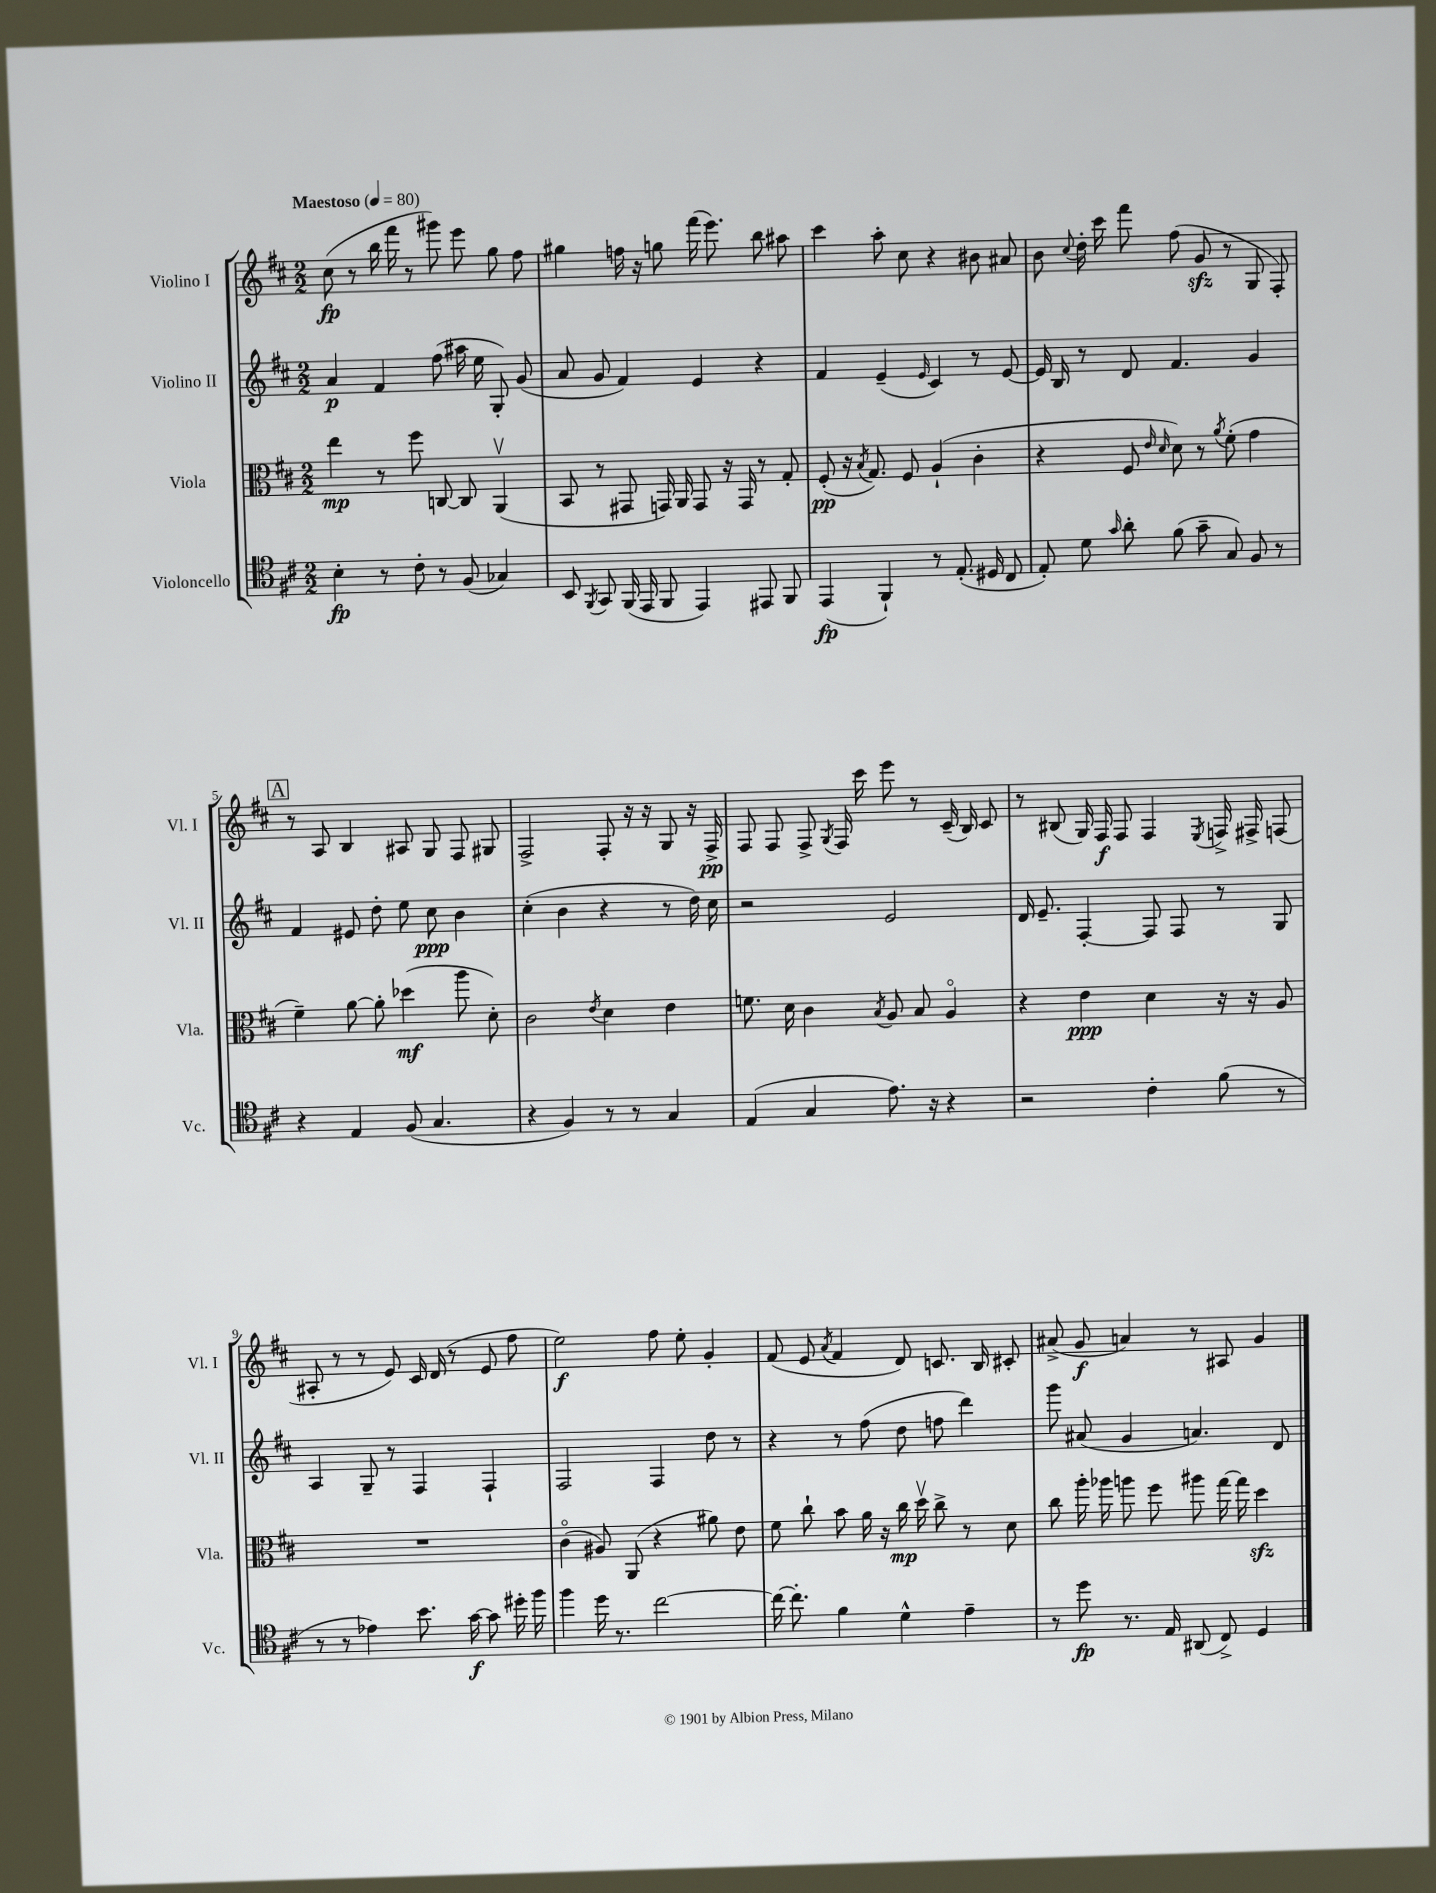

**kern	**dynam	**kern	**dynam	**kern	**dynam	**kern	**dynam
*part4	*part4	*part3	*part3	*part2	*part2	*part1	*part1
*staff4	*staff4	*staff3	*staff3	*staff2	*staff2	*staff1	*staff1
*I"Violoncello	*	*I"Viola	*	*I"Violino II	*	*I"Violino I	*
*I'Vc.	*	*I'Vla.	*	*I'Vl. II	*	*I'Vl. I	*
*clefC4	*	*clefC3	*	*clefG2	*	*clefG2	*
*k[f#c#]	*	*k[f#c#]	*	*k[f#c#]	*	*k[f#c#]	*
*M2/2	*	*M2/2	*	*M2/2	*	*M2/2	*
*MM80	*	*MM80	*	*MM80	*	*MM80	*
=1	=1	=1	=1	=1	=1	=1	=1
!	!	!	!	!	!	!LO:TX:a:B:t=Maestoso	!
4B'\	fp	4ee\	mp	4a/	p	(8cc#\	fp
.	.	.	.	.	.	8r	.
8r	.	8r	.	4f#/	.	16bb\	.
.	.	.	.	.	.	16fff#\	.
8c#'\	.	8ff#\	.	.	.	8r	.
8r	.	[8Cn/	.	(8ff#\	.	8ggg#X\)	.
(8F#/	.	8C/]	.	16aa#X\	.	8eee\	.
.	.	.	.	16ee\	.	.	.
4G-X/)	.	(4AAv/	.	8G'/)	.	8gg\	.
.	.	.	.	(8g/	.	8ff#\	.
=2	=2	=2	=2	=2	=2	=2	=2
8BB/	.	8BB/	.	8a/	.	4gg#X\	.
8qFF#/	.	.	.	.	.	.	.
8GG/	.	8r	.	8g/	.	.	.
(16FF#/	.	8GG#X/	.	4f#/)	.	16ffn\	.
16EE/	.	.	.	.	.	16r	.
8FF#/	.	16GGn/)	.	.	.	8ggn\	.
.	.	16AA/	.	.	.	.	.
4EE/)	.	8GG/	.	4e/	.	(16fff#\	.
.	.	.	.	.	.	8.eee\)	.
.	.	16r	.	.	.	.	.
.	.	16GG/	.	.	.	.	.
8EE#X/	.	8r	.	4r	.	8bb\	.
8FF#/	.	8G'/	.	.	.	8aa#X\	.
=3	=3	=3	=3	=3	=3	=3	=3
(4EE/	fp	(8F#'/	pp	4f#/	.	4ccc#\	.
.	.	16r	.	.	.	.	.
.	.	8qB/	.	.	.	.	.
.	.	8.G/)	.	.	.	.	.
4FF#`/)	.	.	.	(4e~/	.	8aa'\	.
.	.	8F#/	.	.	.	8cc#\	.
.	.	.	.	16qqe/	.	.	.
8r	.	(4A`/	.	4c#/)	.	4r	.
(8.E'/	.	.	.	.	.	.	.
.	.	4c#'\	.	8r	.	8b#X\	.
16D#X/	.	.	.	.	.	.	.
8C#/	.	.	.	[8e/	.	8a#X/	.
=4	=4	=4	=4	=4	=4	=4	=4
8E'/)	.	4r	.	16e/]	.	8b\	.
.	.	.	.	16B/	.	.	.
.	.	.	.	.	.	8qqcc#/	.
8d\	.	.	.	8r	.	16dd'\	.
.	.	.	.	.	.	16ccc#\	.
16qqg/	.	.	.	.	.	.	.
8a'\	.	8F#/	.	8d/	.	8fff#\	.
.	.	16qqe/	.	.	.	.	.
.	.	16qqd/	.	.	.	.	.
(8f#\	.	8d\)	.	4.f#/	.	(8ff#\	.
8g~\	.	8r	.	.	.	8gzz/	.
.	.	8qa/	.	.	.	.	.
8G/)	.	(8f#'\	.	.	.	8r	.
8F#/	.	4g\	.	4g/	.	8G/	.
8r	.	.	.	.	.	8F#'/)	.
!!LO:LB:g=z
!!LO:REH:place=s1:t=A
=5	=5	=5	=5	=5	=5	=5	=5
4r	.	4f#~\)	.	4f#/	.	8r	.
.	.	.	.	.	.	8A/	.
4E/	.	[8a\	.	8e#X/	.	4B/	.
.	.	8a'\]	.	8dd'\	.	.	.
(8F#/	.	(4dd-X\	mf	8ee\	.	8A#X/	.
4.G/	.	.	.	8cc#\	ppp	8G/	.
.	.	8aa\	.	4b\	.	8F#/	.
.	.	8d'\)	.	.	.	8G#X/	.
=6	=6	=6	=6	=6	=6	=6	=6
4r	.	2c#\	.	(4cc#'\	.	2F#^/	.
4F#/)	.	.	.	4b\	.	.	.
.	.	8qe/	.	.	.	.	.
8r	.	4d\	.	4r	.	8F#'/	.
8r	.	.	.	.	.	16r	.
.	.	.	.	.	.	16r	.
4G/	.	4e\	.	8r	.	8G/	.
.	.	.	.	16dd\)	.	16r	.
.	.	.	.	16cc#\	.	16F#^/	pp
=7	=7	=7	=7	=7	=7	=7	=7
(4E/	.	8.fn\	.	2r	.	8F#/	.
.	.	.	.	.	.	8F#/	.
.	.	16d\	.	.	.	.	.
4G/	.	4c#\	.	.	.	8F#^/	.
.	.	.	.	.	.	8qG/	.
.	.	.	.	.	.	16F#/	.
.	.	.	.	.	.	16ccc#\	.
.	.	8qB/	.	.	.	.	.
8.e\)	.	8A/	.	2e/	.	8eee\	.
.	.	8B/	.	.	.	8r	.
16r	.	.	.	.	.	.	.
4r	.	4A/	.	.	.	(16c#~/	.
.	.	.	.	.	.	16B/)	.
.	.	.	.	.	.	8c#/	.
=8	=8	=8	=8	=8	=8	=8	=8
2r	.	4r	.	16d/	.	8r	.
.	.	.	.	8.e~/	.	.	.
.	.	.	.	.	.	(8B#X/	.
.	.	4e\	ppp	[4F#'/	.	16G/)	.
.	.	.	.	.	.	16F#/	f
.	.	.	.	.	.	8F#/	.
4c#'\	.	4d\	.	8F#/]	.	4F#/	.
.	.	.	.	8F#/	.	.	.
.	.	.	.	.	.	8qE/	.
(8f#\	.	16r	.	8r	.	16Fn^/	.
.	.	16r	.	.	.	16F#X^/	.
8r	.	8A/	.	8G/	.	(8Fn/	.
!!LO:LB:g=z
=9	=9	=9	=9	=9	=9	=9	=9
8r	.	1r	.	4A/	.	8A#X'/	.
8r	.	.	.	.	.	8r	.
4e-X\)	.	.	.	8G~/	.	8r	.
.	.	.	.	8r	.	8e/)	.
8.b\	.	.	.	4F#/	.	16c#/	.
.	.	.	.	.	.	(16d/	.
.	.	.	.	.	.	8r	.
[16g\	f	.	.	.	.	.	.
8g\]	.	.	.	4F#`/	.	8e/	.
16dd#X'\	.	.	.	.	.	8ff#\	.
16ff#\	.	.	.	.	.	.	.
=10	=10	=10	=10	=10	=10	=10	=10
4ff#\	.	(4c#\	.	2F#/	.	2ee\)	f
16dd\	.	8A#X/)	.	.	.	.	.
8.r	.	.	.	.	.	.	.
.	.	(8AA/	.	.	.	.	.
[2cc#\	.	4r	.	4F#/	.	8ff#\	.
.	.	.	.	.	.	8ee'\	.
.	.	8a#X\)	.	8dd\	.	4g'/	.
.	.	8e\	.	8r	.	.	.
=11	=11	=11	=11	=11	=11	=11	=11
16cc#\_	.	8f#\	.	4r	.	(8f#/	.
8.cc#'\]	.	.	.	.	.	.	.
.	.	8cc#`\	.	.	.	8e/	.
.	.	.	.	.	.	8qa/	.
4f#\	.	8b\	.	8r	.	4f#/	.
.	.	16a\	.	(8ff#\	.	.	.
.	.	16r	.	.	.	.	.
4d^^\	.	16cc#\	mp	8dd\	.	8d/)	.
.	.	16ddv\	.	.	.	.	.
.	.	8cc#^\	.	8ffn\	.	8.cn/	.
4e~\	.	8r	.	4ddd\)	.	.	.
.	.	.	.	.	.	16B/	.
.	.	8d\	.	.	.	8c#X'/	.
=12	=12	=12	=12	=12	=12	=12	=12
8r	.	8cc#\	.	8ggg\	.	(8a#X^/	.
8dd\	fp	16aa'\	.	(8a#X/	.	8g/	f
.	.	16aa-X\	.	.	.	.	.
8.r	.	8aan\	.	4g/	.	4an/)	.
.	.	8ff#\	.	.	.	.	.
16E/	.	.	.	.	.	.	.
(8AA#X/	.	8aa#X\	.	4.an/)	.	8r	.
8C#^/)	.	[16gg\	.	.	.	8A#X/	.
.	.	16gg\]	.	.	.	.	.
4D/	.	4ddzz\	.	.	.	4g/	.
.	.	.	.	8d/	.	.	.
==	==	==	==	==	==	==	==
*-	*-	*-	*-	*-	*-	*-	*-
